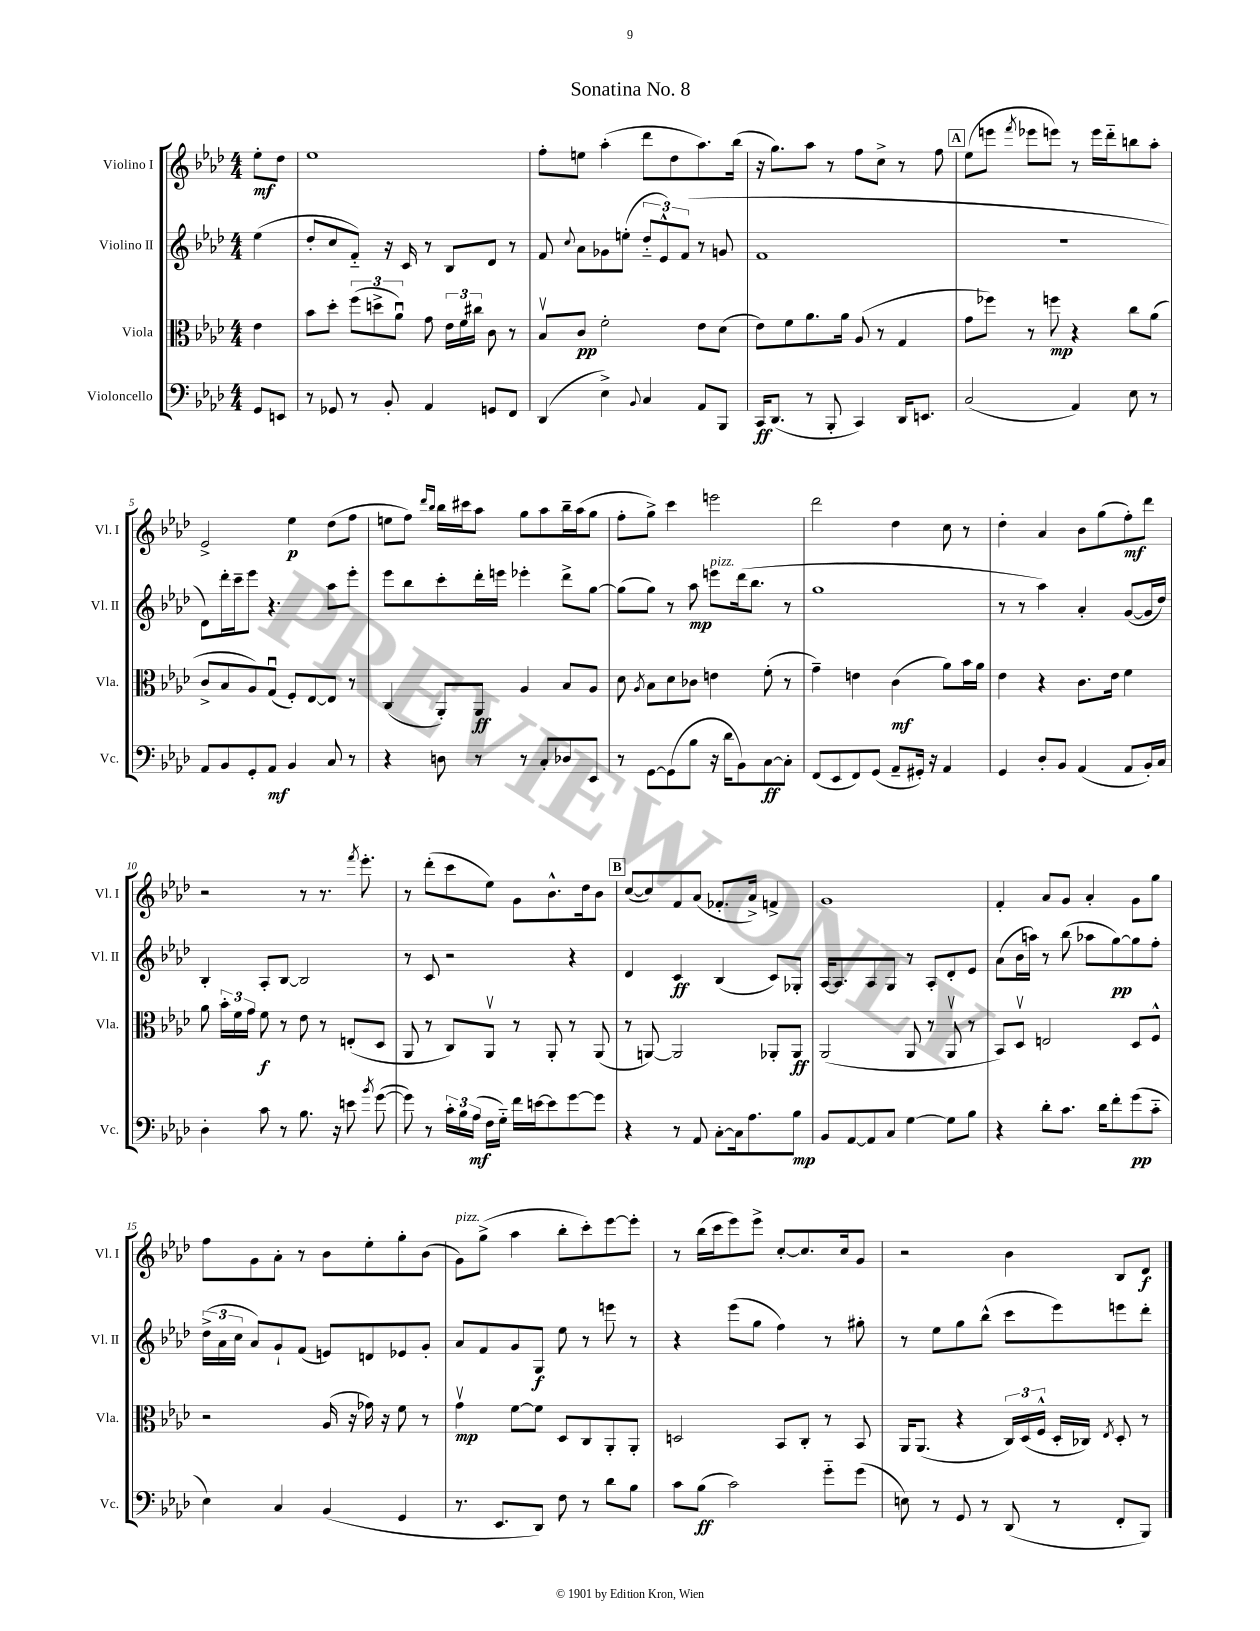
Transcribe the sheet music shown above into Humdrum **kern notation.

**kern	**dynam	**kern	**dynam	**kern	**dynam	**kern	**dynam
*part4	*part4	*part3	*part3	*part2	*part2	*part1	*part1
*staff4	*staff4	*staff3	*staff3	*staff2	*staff2	*staff1	*staff1
*I"Violoncello	*	*I"Viola	*	*I"Violino II	*	*I"Violino I	*
*I'Vc.	*	*I'Vla.	*	*I'Vl. II	*	*I'Vl. I	*
*clefF4	*	*clefC3	*	*clefG2	*	*clefG2	*
*k[b-e-a-d-]	*	*k[b-e-a-d-]	*	*k[b-e-a-d-]	*	*k[b-e-a-d-]	*
*M4/4	*	*M4/4	*	*M4/4	*	*M4/4	*
=	=	=	=	=	=	=	=
8GG/L	.	4e-\	.	(4ee-\	.	8ee-'\L	mf
8EEn/J	.	.	.	.	.	8dd-\J	.
=1	=1	=1	=1	=1	=1	=1	=1
8r	.	8b-\L	.	8dd-'/L	.	1ee-	.
8GG-X/	.	8dd-'\J	.	8cc/	.	.	.
8r	.	(12ff\L	.	8f/J)	.	.	.
.	.	12ddn^\	.	.	.	.	.
8BB-'/	.	.	.	16r	.	.	.
.	.	12a-u\J)	.	.	.	.	.
.	.	.	.	16c/	.	.	.
4AA-/	.	8g\	.	8r	.	.	.
.	.	24e-\LL	.	8B-/L	.	.	.
.	.	24f\	.	.	.	.	.
.	.	24cc#X\JJ	.	.	.	.	.
8GGn/L	.	8c\	.	8d-/J	.	.	.
8FF/J	.	8r	.	8r	.	.	.
=2	=2	=2	=2	=2	=2	=2	=2
(4DD-/	.	8B-v/L	.	8f/	.	8ff'\L	.
.	.	.	.	8qqcc/	.	.	.
.	.	8c/J	pp	8a-\L	.	8een\J	.
4E-^\)	.	2f'\	.	8g-X\	.	(4aa-'\	.
.	.	.	.	(8een'\J	.	.	.
8qqBB-/	.	.	.	.	.	.	.
4C/	.	.	.	12dd-/L	.	8ddd-\L	.
.	.	.	.	12e-^^/)	.	.	.
.	.	.	.	.	.	8dd-\	.
.	.	.	.	(12f/J	.	.	.
8AA-/L	.	8e-\L	.	8r	.	8.aa-\)	.
8BBB-/J	.	(8d-\J	.	8gn/	.	.	.
.	.	.	.	.	.	(16bb-\Jk	.
=3	=3	=3	=3	=3	=3	=3	=3
16CC/KL	ff	8e-\L)	.	1f	.	16r	.
(8.DD-/J	.	.	.	.	.	8.gg\L)	.
.	.	8f\	.	.	.	.	.
8r	.	8.a-\	.	.	.	8aa-\J	.
8BBB-'/	.	.	.	.	.	8r	.
.	.	16a-\Jk	.	.	.	.	.
4CC/)	.	(8A-/	.	.	.	8ff\L	.
.	.	8r	.	.	.	8cc^\J	.
16DD-/KL	.	4G/	.	.	.	8r	.
8.EEn/J	.	.	.	.	.	.	.
.	.	.	.	.	.	8ff\	.
!!LO:REH:place=s1:t=A
=4	=4	=4	=4	=4	=4	=4	=4
(2C/	.	8g\L	.	1r	.	(8ee-\L	.
.	.	8ff-X\J)	.	.	.	8eeen\J	.
.	.	.	.	.	.	8qfff/	.
.	.	8r	.	.	.	8eee-X\L	.
.	.	8ffn\	mp	.	.	8eeen\J)	.
4AA-/)	.	4r	.	.	.	8r	.
.	.	.	.	.	.	16eee\LL	.
.	.	.	.	.	.	16ddd-\J	.
8E-\	.	8cc\L	.	.	.	8bbn\	.
8r	.	(8a-\J	.	.	.	8aa-'\J	.
!!LO:LB:g=z
=5	=5	=5	=5	=5	=5	=5	=5
8AA-/L	.	8c^/L	.	8d-\L)	.	2e-^/	.
8BB-/	.	8B-/	.	16ddd-'\L	.	.	.
.	.	.	.	16ccc~\J	.	.	.
8GG'/	.	8A-/)	.	8eee-\J	.	.	.
8AA-/J	mf	(8Gu/J	.	4.r	.	.	.
4BB-/	.	8F'/L)	.	.	.	4ee-\	p
.	.	[8E-/	.	.	.	.	.
8C/	.	8E-/J]	.	8aa-\L	.	(8dd-\L	.
8r	.	8r	.	8eee-'\J	.	8ff\J	.
=6	=6	=6	=6	=6	=6	=6	=6
4r	.	(4C/	.	8eee-\L	.	8een\L	.
.	.	.	.	8bb-\	.	8ff\J)	.
.	.	.	.	.	.	16qqddd-/LL	.
.	.	.	.	.	.	16qqbb-/JJ	.
8Dn\	.	8AA-'/L)	.	8ccc'\	.	16bb-\LL	.
.	.	.	.	.	.	16ccc#X\J	.
8r	.	8AA-/J	ff	16ddd-'\L	.	8aa-\J	.
.	.	.	.	16eeen\JJ	.	.	.
8r	.	4A-/	.	4eee-X'\	.	8gg\L	.
8C'/L	.	.	.	.	.	8aa-\	.
8D-X/	.	8B-/L	.	8ddd-^\L	.	16bb-~\L	.
.	.	.	.	.	.	(16aa-\J	.
8EE-/J	.	8A-/J	.	[8gg\J	.	8gg\J	.
=7	=7	=7	=7	=7	=7	=7	=7
8r	.	8d-\	.	(8gg\L]	.	8ff'\L	.
.	.	8qA-/	.	.	.	.	.
[8GG\L	.	8B-\L	.	8gg\J)	.	8gg^\J)	.
(8GG\]	.	8d-\	.	8r	.	4ccc\	.
8B-\J	.	8c-X\J	.	8aa-\	mp	.	.
!	!	!	!	!LO:TX:a:i:t=pizz.	!	!	!
16r	.	4en\	.	8eeen\L	.	2eeen\	.
16d-\KL	.	.	.	.	.	.	.
8BB-\)	.	.	.	(16ddd-\k	.	.	.
.	.	.	.	8.bb-\J	.	.	.
[8C\	ff	(8f'\	.	.	.	.	.
8C'\J]	.	8r	.	8r	.	.	.
=8	=8	=8	=8	=8	=8	=8	=8
(8FF/L	.	4g~\)	.	1gg	.	2ddd-\	.
8EE-/	.	.	.	.	.	.	.
8FF/)	.	4en\	.	.	.	.	.
(8GG/J	.	.	.	.	.	.	.
8AA-~/L	.	(4c\	mf	.	.	4dd-\	.
16GG#X'/Jk)	.	.	.	.	.	.	.
16r	.	.	.	.	.	.	.
4AA-/	.	8a-\L)	.	.	.	8cc\	.
.	.	16b-\L	.	.	.	8r	.
.	.	16a-\JJ	.	.	.	.	.
=9	=9	=9	=9	=9	=9	=9	=9
4GG/	.	4e-\	.	8r	.	4dd-'\	.
.	.	.	.	8r	.	.	.
8D-'/L	.	4r	.	4aa-\)	.	4a-/	.
8BB-/J	.	.	.	.	.	.	.
(4AA-/	.	8.c\L	.	4a-'/	.	8b-\L	.
.	.	.	.	.	.	(8gg\	.
.	.	16e-\Jk	.	.	.	.	.
8AA-/L	.	4f\	.	([8g/L	.	8ff'\)	mf
16BB-'/L)	.	.	.	16g/L]	.	8ddd-\J	.
16C/JJ	.	.	.	16dd-/JJ)	.	.	.
!!LO:LB:g=z
=10	=10	=10	=10	=10	=10	=10	=10
4D-'\	.	8a-\	.	4B-'/	.	2r	.
.	.	24b-'\LL	.	.	.	.	.
.	.	24f\	.	.	.	.	.
.	.	24g\JJ	.	.	.	.	.
8c\	.	8f\	f	8A-'/L	.	.	.
8r	.	8r	.	[8B-/J	.	.	.
8.B-\	.	8e-\	.	2B-/]	.	8r	.
.	.	8r	.	.	.	8.r	.
16r	.	.	.	.	.	.	.
8en\	.	(8En'/L	.	.	.	.	.
.	.	.	.	.	.	8qfff/	.
.	.	.	.	.	.	8.eee-'\	.
8qb-/	.	.	.	.	.	.	.
([8g\	.	8D-/J	.	.	.	.	.
=11	=11	=11	=11	=11	=11	=11	=11
8g\])	.	8AA-/	.	8r	.	8r	.
8r	.	8r	.	8c/	.	(8ddd-'\L	.
24c'\LL	.	8C/L)	.	2r	.	8ccc\	.
24B-\	.	.	.	.	.	.	.
(24A-\JJ	mf	.	.	.	.	.	.
16F\LL	.	8AA-v/J	.	.	.	8ee-\J)	.
16G\JJ)	.	.	.	.	.	.	.
16f\LL	.	8r	.	.	.	8g\L	.
[16en\J	.	.	.	.	.	.	.
8e\]	.	8AA-'/	.	.	.	8.b-^^\	.
[8g\	.	8r	.	4r	.	.	.
.	.	.	.	.	.	16dd-\k	.
8g\J]	.	(8AA-/	.	.	.	8b-\J	.
!!LO:REH:place=s1:t=B
=12	=12	=12	=12	=12	=12	=12	=12
4r	.	8r	.	4d-/	.	([8cc/L	.
.	.	[8AAn/)	.	.	.	8cc/])	.
8r	.	2AA/]	.	4c/	ff	8f/	.
8AA-/	.	.	.	.	.	(8a-/J	.
[8C'\L	.	.	.	(4B-/	.	8.f-X'/L	.
16C\k]	.	.	.	.	.	.	.
8.A-\	.	.	.	.	.	16a-^/Jk)	.
.	.	8AA-X'/L	.	8c/L)	.	4fn^/	.
8B-\J	mp	8AA-/J	ff	8G-X'/J	.	.	.
=13	=13	=13	=13	=13	=13	=13	=13
8BB-/L	.	(2AA-/	.	[16A-/KL	.	1g	.
.	.	.	.	8.A-/]	.	.	.
[8AA-/	.	.	.	.	.	.	.
8AA-/]	.	.	.	8A-/	.	.	.
8C/J	.	.	.	8G/J	.	.	.
[4G\	.	8AA-/	.	8r	.	.	.
.	.	8r	.	8A-'/L	.	.	.
8G\L]	.	8AA-v/	.	8d-'/	.	.	.
8B-\J	.	8r	.	8e-/J	.	.	.
=14	=14	=14	=14	=14	=14	=14	=14
4r	.	8BB-/L)	.	(8a-\L	.	4f'/	.
.	.	8D-v/J	.	16b-\L	.	.	.
.	.	.	.	16aan\JJ)	.	.	.
8d-'\L	.	2En/	.	8r	.	8a-/L	.
8.c\J	.	.	.	(8bb-\	.	8g/J	.
.	.	.	.	8aa-X\L	.	4a-'/	.
16d-\KL	.	.	.	.	.	.	.
8f'\	.	.	.	[8gg\)	pp	.	.
(8g\	pp	8D-/L	.	8gg\]	.	8g\L	.
8c\J	.	8F^^/J	.	8ff'\J	.	8gg\J	.
!!LO:LB:g=z
=15	=15	=15	=15	=15	=15	=15	=15
4E-\)	.	2r	.	(24dd-^\LL	.	8ff\L	.
.	.	.	.	24a-\	.	.	.
.	.	.	.	24cc\JJ	.	.	.
.	.	.	.	8a-/L)	.	8g\	.
4C/	.	.	.	8g`/	.	8a-'\J	.
.	.	.	.	(8f/J	.	8r	.
(4BB-/	.	(16A-/	.	8en/L)	.	8b-\L	.
.	.	16r	.	.	.	.	.
.	.	16g-X\)	.	8dn/	.	8ee-'\	.
.	.	16r	.	.	.	.	.
4GG/	.	8f\	.	8e-X/	.	8gg'\	.
.	.	8r	.	8g'/J	.	(8b-\J	.
=16	=16	=16	=16	=16	=16	=16	=16
!	!	!	!	!	!	!LO:TX:a:i:t=pizz.	!
8.r	.	4gv\	mp	8a-/L	.	8g\L)	.
.	.	.	.	8f/	.	(8gg^\J	.
8.EE-/L	.	.	.	.	.	.	.
.	.	[8f\L	.	8g/	.	4aa-\	.
8DD-/J)	.	8f\J]	.	8G/J	f	.	.
8F\	.	8D-/L	.	8ee-\	.	8bb-'\L	.
8r	.	8C/	.	8r	.	8ccc'\)	.
8d-\L	.	8AA-'/	.	8eeen\	.	[8eee-\	.
8B-\J	.	8AA-'/J	.	8r	.	8eee-'\J]	.
=17	=17	=17	=17	=17	=17	=17	=17
8c\L	.	2Dn/	.	4r	.	8r	.
(8B-\J	ff	.	.	.	.	(16bb-\LL	.
.	.	.	.	.	.	16ccc\J	.
2c\)	.	.	.	(8eee-\L	.	8eee-\)	.
.	.	.	.	8gg\J	.	8eee-^\J	.
.	.	8BB-/L	.	4ff\)	.	[8cc'/L	.
.	.	8C'/J	.	.	.	8.cc/]	.
8g\L	.	8r	.	8r	.	.	.
.	.	.	.	.	.	16cc/k	.
(8g\J	.	8BB-/	.	8gg#X'\	.	8g/J	.
=18	=18	=18	=18	=18	=18	=18	=18
8En\)	.	16AA-/KL	.	8r	.	2r	.
.	.	(8.AA-/J	.	.	.	.	.
8r	.	.	.	8ee-\L	.	.	.
8GG/	.	4r	.	8gg\	.	.	.
8r	.	.	.	(8bb-^^\J	.	.	.
(8DD-/	.	24C/LL)	.	8ccc\L	.	4b-\	.
.	.	(24D-/	.	.	.	.	.
.	.	24F^^/JJ	.	.	.	.	.
8r	.	16D-'/LL	.	8eee-\)	.	.	.
.	.	16C-X/JJ)	.	.	.	.	.
.	.	8qE-/	.	.	.	.	.
8FF'/L	.	8D-'/	.	8eeen\	.	8B-/L	.
8BBB-/J)	.	8r	.	8ddd-'\J	.	8d-/J	f
==	==	==	==	==	==	==	==
*-	*-	*-	*-	*-	*-	*-	*-
